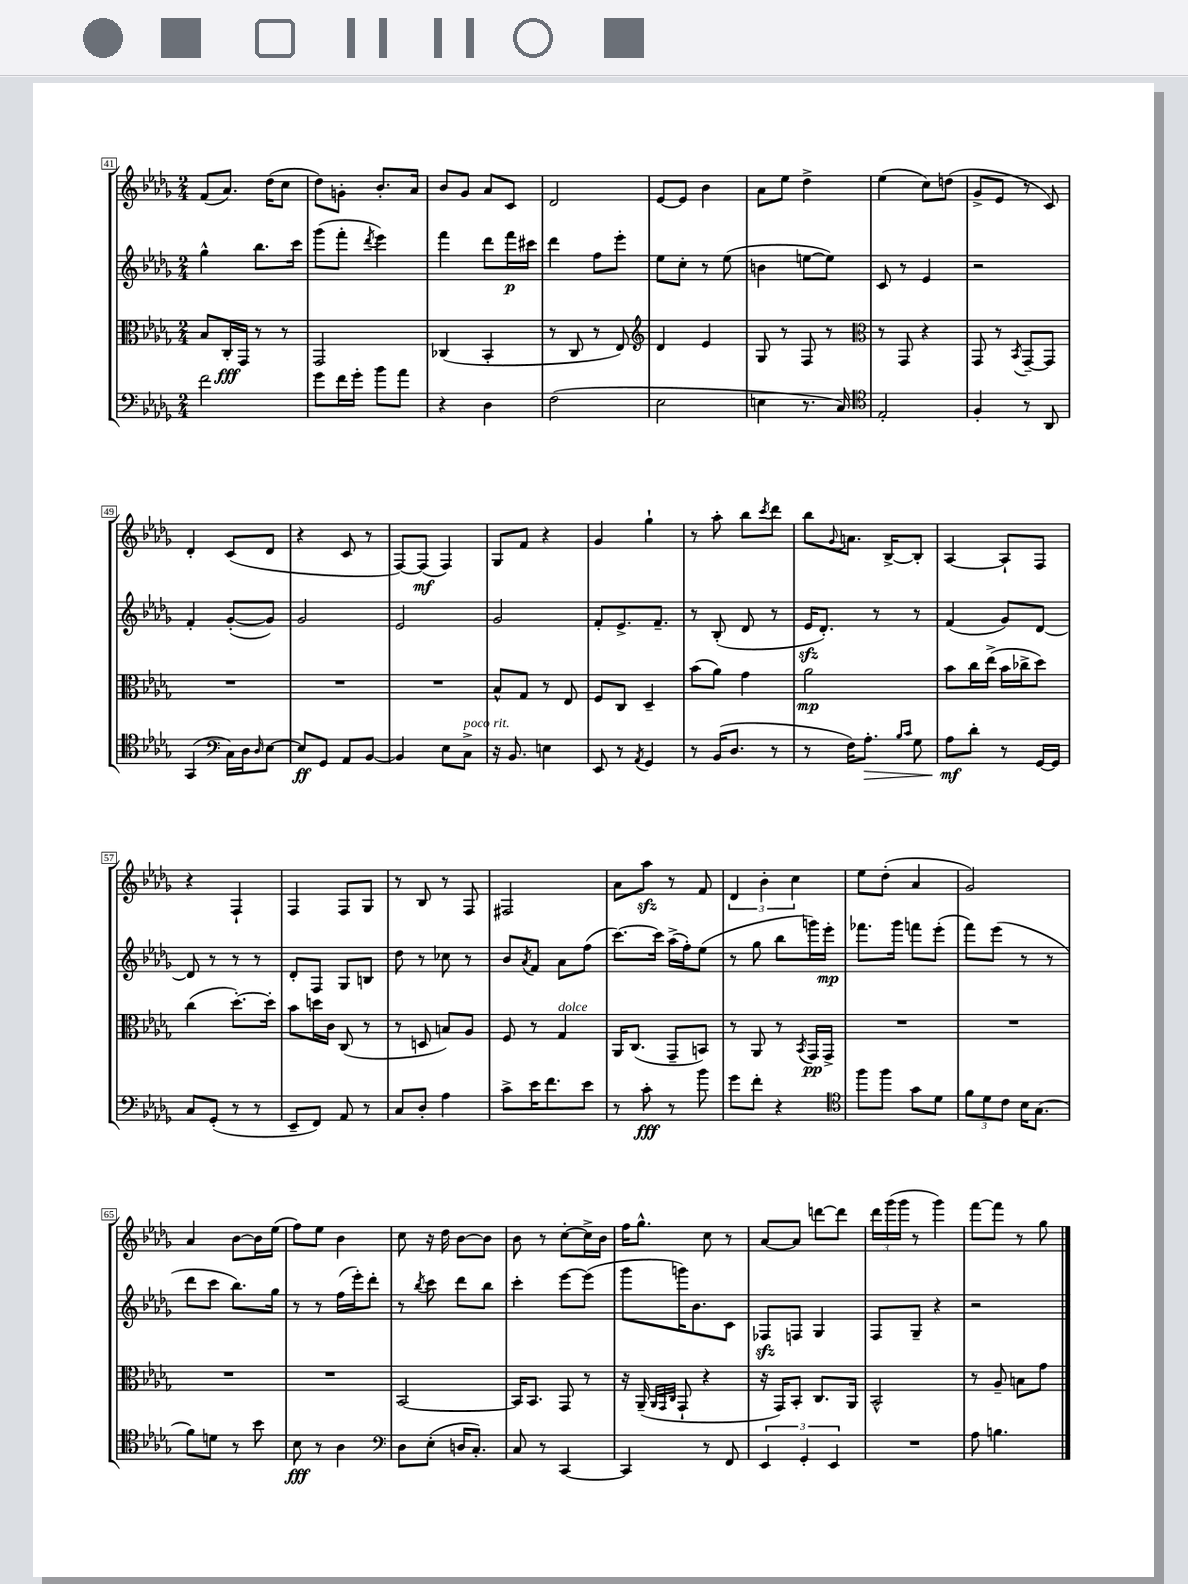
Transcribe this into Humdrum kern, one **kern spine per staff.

**kern	**kern	**kern	**kern
*staff4	*staff3	*staff2	*staff1
*clefF4	*clefC3	*clefG2	*clefG2
*k[b-e-a-d-g-]	*k[b-e-a-d-g-]	*k[b-e-a-d-g-]	*k[b-e-a-d-g-]
*M2/4	*M2/4	*M2/4	*M2/4
2f	8B-	4gg-^^	(8f
.	16C'	.	8.a-)
.	16GG-	.	.
.	8r	8.bb-	.
.	.	.	(16dd-
.	8r	.	8cc
.	.	16ccc	.
=	=	=	=
8g-	2GG-	(8ggg-	8dd-)
16f	.	8fff'	8g'
16g-'	.	.	.
.	.	8qddd-	.
8b-	.	4eee-)	8.b-'
8a-	.	.	.
.	.	.	16a-
=	=	=	=
4r	(4C-	4fff	8b-
.	.	.	8g-
4D-	4BB-'	8ddd-	8a-
.	.	16fff	8c
.	.	16ccc#	.
=	=	=	=
(2F	8r	4ddd-	2d-
.	8C	.	.
.	8r	8ff	.
.	8E-)	8eee-'	.
=	=	=	=
*	*clefG2	*	*
2E-	4d-	8ee-	[8e-
.	.	8cc'	8e-]
.	4e-	8r	4b-
.	.	(8ee-	.
=	=	=	=
4E	8G-	4b	8a-
.	8r	.	8ee-
8.r	8F	[8ee	4dd-^
.	8r	8ee])	.
16C)	.	.	.
=	=	=	=
*clefC4	*clefC3	*	*
2E-'	8r	8c	(4ee-
.	8GG-	8r	.
.	4r	4e-	8cc)
.	.	.	(8dd
=	=	=	=
4F'	8GG-	2r	8g-^
.	8r	.	8e-
.	8qBB-	.	.
8r	[8GG-~	.	8r
8AA-	8GG-]	.	8c)
=	=	=	=
(4GG-	2r	4f'	4d-'
*clefF4	*	*	*
16C)	.	([8g-'	(8c
16D-	.	.	.
16qqD-	.	.	.
[8E-	.	8g-])	8d-
=	=	=	=
8E-]	2r	2g-	4r
8GG-	.	.	.
8AA-	.	.	8c
[8BB-	.	.	8r
=	=	=	=
4BB-]	2r	2e-	[8F)
.	.	.	(8F]
8E-	.	.	4F)
8C^	.	.	.
=	=	=	=
16r	8B-^^	2g-	8G-
8.BB-	.	.	.
.	8G-	.	8f
4E	8r	.	4r
.	8E-	.	.
=	=	=	=
8EE-	8F	8f'	4g-
8r	8C	8.e-^	.
8qAA-	.	.	.
4GG-	4D-~	.	4gg-`
.	.	8.f~	.
=	=	=	=
8r	(8b-	8r	8r
(16BB-	8a-)	(8B-'	8aa-'
8.D-	.	.	.
.	4g-	8d-	8bb-
.	.	.	8qccc
8r	.	8r	8ddd-
=	=	=	=
8r	2a-	16e-	8bb-
.	.	8.d-')	.
.	.	.	8qqg-
16F)	.	.	8.a
8.A-'	.	.	.
.	.	8r	.
.	.	.	[16B-^
16qqB-	.	.	.
16qqc	.	.	.
8G-	.	8r	8B-']
=	=	=	=
8A-	8b-	(4f	[4A-
8d-'	16cc	.	.
.	(16ee-^	.	.
8r	16b-	8g-)	8A-`]
.	16cc-^	.	.
[16GG-	8dd-)	[8d-	8F
16GG-]	.	.	.
=	=	=	=
8C	(4cc	8d-]	4r
(8GG-'	.	8r	.
8r	[8.dd-')	8r	4F`
8r	.	8r	.
.	16dd-']	.	.
=	=	=	=
8EE-~	8b-	8d-'	4F
8FF)	16dd	8F	.
.	16c	.	.
8AA-	(8C	8G-	8F
8r	8r	8B	8G-
=	=	=	=
8C	8r	8dd-	8r
8D-'	8D	8r	8B-
4A-	8B)	8cc-	8r
.	8A-	8r	8F
=	=	=	=
8c^	8F	8b-	2F#
.	.	8qa-	.
16e-	8r	8f	.
8.f	.	.	.
.	4G-	8a-	.
8e-	.	(8ff	.
=	=	=	=
8r	16AA-	[8.ccc)	8a-
.	(8.C	.	.
8c'	.	.	8aa-
.	.	16ccc]	.
8r	8GG-~	(16aa-^	8r
.	.	16ff')	.
8b-	8BB)	(8ee-	8f
=	=	=	=
8g-	8r	8r	6d-
8f'	8AA-	8gg-	.
.	.	.	6b-'
4r	8r	8bb-	.
.	.	.	6cc
.	8qBB-	.	.
.	16GG-	16ggg)	.
.	16GG-^	16eee-'	.
=	=	=	=
*clefC4	*	*	*
8ff	2r	8.fff-	8ee-
8ff	.	.	(8dd-'
.	.	16ggg-	.
8g-	.	8fff	4a-
8d-	.	(8eee-'	.
=	=	=	=
12f	2r	8fff)	2g-)
12d-	.	.	.
.	.	(8eee-	.
12c	.	.	.
16B-	.	8r	.
(8.G-	.	.	.
.	.	8r	.
=	=	=	=
8f)	2r	8ddd-	4a-
8d	.	8ccc	.
8r	.	8.bb-)	[8b-
8b-	.	.	16b-]
.	.	16gg-	(16ee-
=	=	=	=
8B-	2r	8r	8ff)
8r	.	8r	8ee-
4A-	.	(16ff	4b-
.	.	16eee-')	.
.	.	8ddd-'	.
=	=	=	=
*clefF4	*	*	*
8D-	[2BB-	8r	8cc
.	.	8qbb-	.
(8E-'	.	8ccc	16r
.	.	.	16dd-
16D	.	8ddd-	[8b-
8.C')	.	.	.
.	.	8bb-	8b-]
=	=	=	=
8C	16BB-]	4ccc'	8b-
.	8.BB-	.	.
8r	.	.	8r
[4CC	8GG-	[8eee-	[8cc'
.	8r	(8eee-]	16cc^]
.	.	.	16b-
=	=	=	=
4CC]	16r	8ggg-	16ff
.	(16AA-~	.	8.gg-^^
.	32qqAA-	.	.
.	32qqGG-	.	.
.	32qqC	.	.
.	8GG-`	16ggg)	.
.	.	8.b-	.
8r	4r	.	8cc
8FF	.	8c	8r
=	=	=	=
6EE-	16r	8F-	[8a-
.	16GG-)	.	.
.	8BB-'	8F	8a-]
6GG-'	.	.	.
.	8.C	4G-	[8ddd
6EE-	.	.	.
.	.	.	8ddd]
.	16AA-	.	.
=	=	=	=
2r	2BB-^^	8F	24ddd-
.	.	.	(24ggg-
.	.	.	24ggg-
.	.	8G-~	8r
.	.	4r	4ggg-)
=	=	=	=
8A-	8r	2r	[8fff
4.B	8A-~	.	8fff]
.	8B	.	8r
.	8g-	.	8gg-
==	==	==	==
*-	*-	*-	*-
